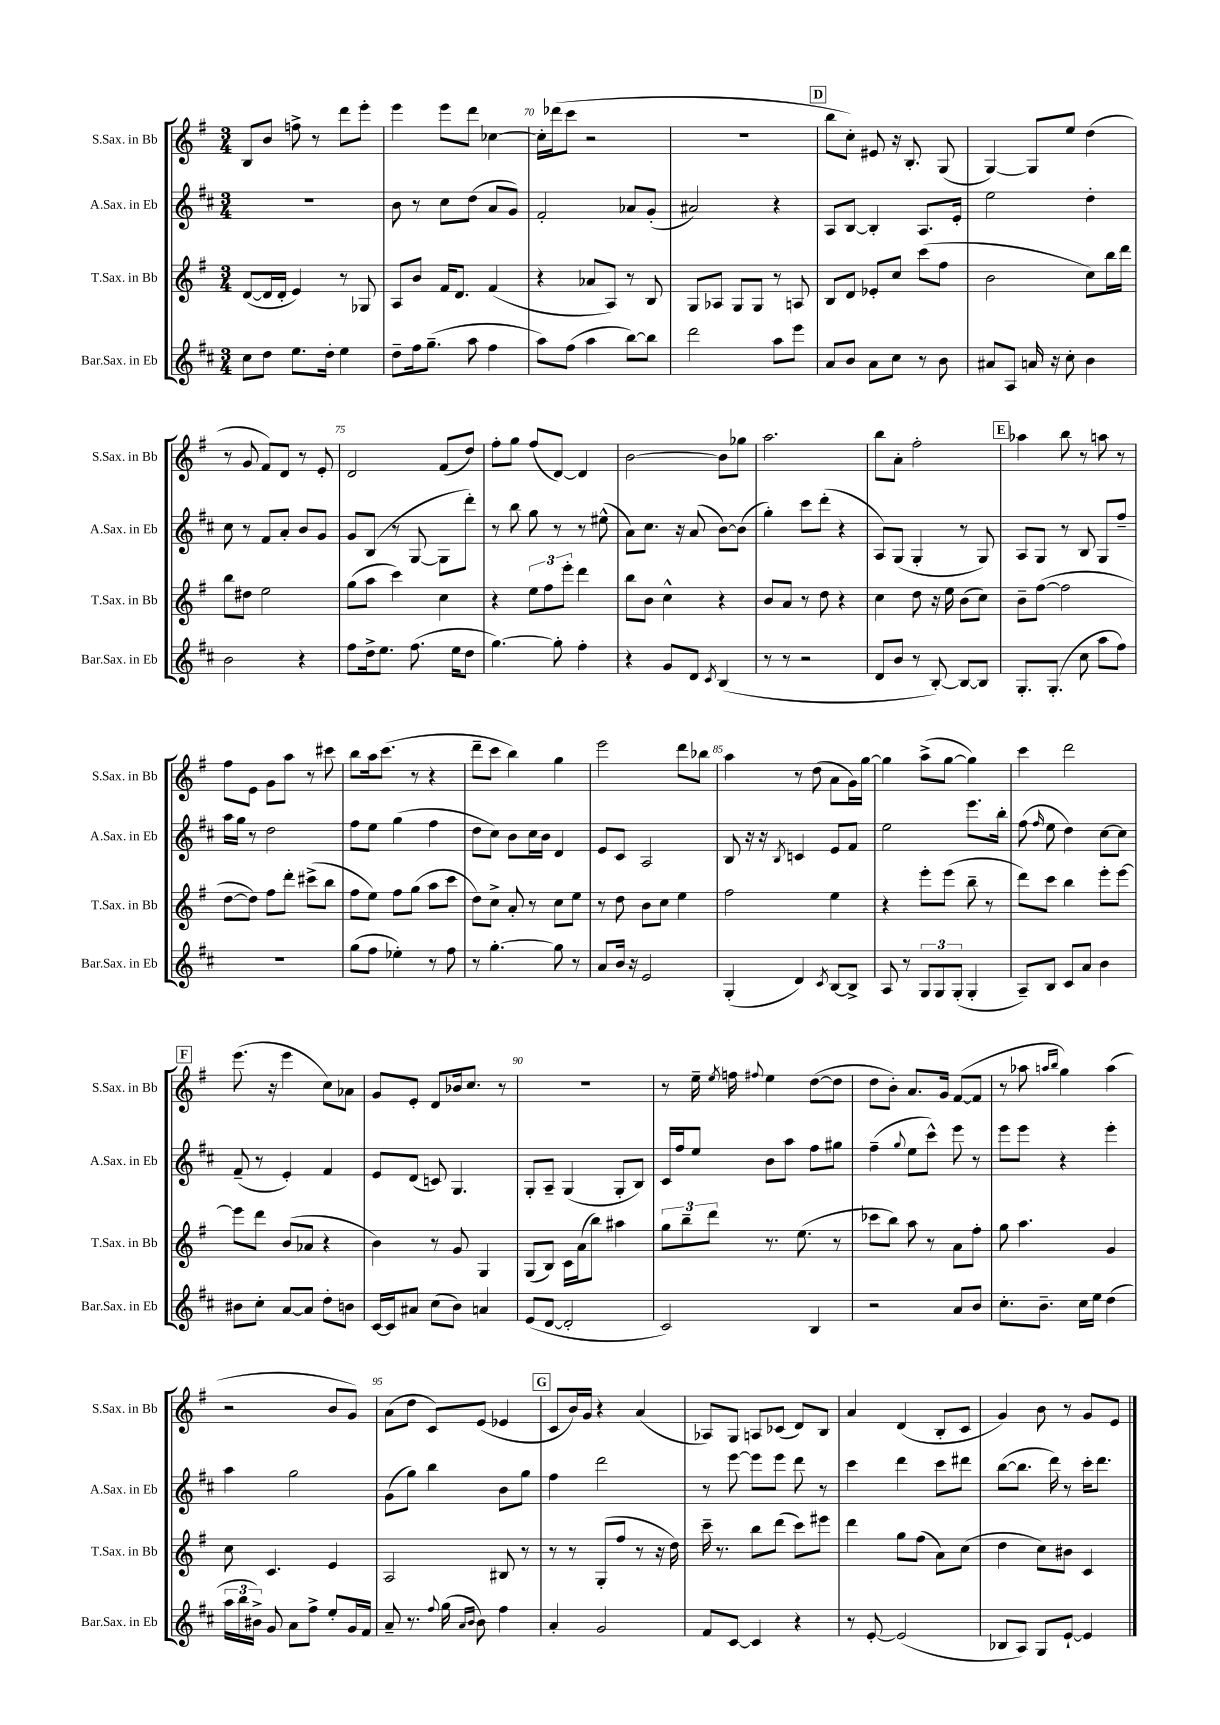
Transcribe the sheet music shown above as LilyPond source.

<<
\new StaffGroup <<
\new Staff = "s0" \with { instrumentName = "S.Sax. in Bb" shortInstrumentName = "S.Sax. in Bb" } {
    \clef treble \key g \major \numericTimeSignature \time 3/4
    \autoBeamOff b8[ b'8] f''8-> r8 d'''8[ e'''8]-. |
    e'''4 e'''8[ d'''8] ces''4~ |
    ces''16[-. des'''16( c'''8] r2 |
    R2. |
    \mark \markup { \box "D" } b''8[ c''8]-.) eis'8 r16 b8.-. g8( |
    g4~) g8[ e''8] d''4( |
    r8 g'8 fis'8[) d'8] r8 e'8-. |
    d'2 fis'8[( d''8]) |
    fis''8[-. g''8] fis''8[( d'8]~) d'4 |
    b'2~ b'8[ ges''8] |
    a''2. |
    b''8[ a'8]-. fis''2-. |
    \mark \markup { \box "E" } aes''4 b''8 r8 a''8 r8 |
    fis''8[ e'8] g'8[ a''8] r8 cis'''8 |
    b''8[ a''16 c'''8.]( r8 r4 |
    d'''8[-- c'''8] b''4) g''4 |
    e'''2 d'''8[ bes''8] |
    a''4 r8 d''8( a'8[ g'16) g''16]~ |
    g''4 a''8[->( g''8]~ g''4) |
    c'''4 d'''2 |
    \mark \markup { \box "F" } e'''8.( r16 e'''4 c''8[) aes'8] |
    g'8[ e'8]-. d'8[ bes'16 c''8.] r8 |
    R2. |
    r8 e''16-- \acciaccatura { e''8 } f''16 \appoggiatura { fis''8 } e''4 d''8[~( d''8] |
    d''8[ b'8]-.) a'8.[ g'16] fis'8[~( fis'8] |
    r8 aes''8 \grace { a''16[ b''16] } g''4) a''4( |
    r2 b'8[ g'8]) |
    a'8[( d''8] c'8[) e'8]( ees'4 |
    \mark \markup { \box "G" } c'8[ b'16) g'16] r4 a'4( |
    aes8[) g8] a8[ ces'8]( d'8[) b8] |
    a'4 d'4( b8[-. c'8] |
    g'4) b'8 r8 g'8[ e'8] \bar "|." |
}
\new Staff = "s1" \with { instrumentName = "A.Sax. in Eb" shortInstrumentName = "A.Sax. in Eb" } {
    \clef treble \key d \major \numericTimeSignature \time 3/4
    \autoBeamOff R2. |
    b'8 r8 cis''8[ d''8]( a'8[ g'8]) |
    fis'2-. aes'8[ g'8]-.( |
    ais'2) r4 |
    \mark \markup { \box "D" } a8[ b8]~ b4-. a8.[ e'16]-. |
    e''2 d''4-. |
    cis''8 r8 fis'8[ a'8]-. b'8[ g'8] |
    g'8[ b8]( r8 g8~ g8[ d'''8]-.) |
    r8 b''8 g''8 r8 r8 eis''8-^( |
    a'8[) cis''8.] r16 a'8( b'8[~) b'8]( |
    g''4-.) cis'''8[ d'''8]-.( r4 |
    a8[) g8]( g4-. r8 g8) |
    \mark \markup { \box "E" } a8[ g8] r8 b8 g8[ fis''8]-- |
    a''16[ g''16] r8 d''2 |
    fis''8[ e''8] g''4( fis''4 |
    d''8[ cis''8]) b'8[ cis''16 b'16] d'4 |
    e'8[ cis'8] a2 |
    b8 r16 r16 \acciaccatura { b8 } c'4 e'8[ fis'8] |
    e''2 e'''8.[ b''16]-. |
    fis''8( \grace { fis''16 } e''8 d''4) cis''8[~ cis''8] |
    \mark \markup { \box "F" } fis'8--( r8 e'4-.) fis'4 |
    e'8[ d'8]( c'8) g4. |
    g8[-. a8]-- g4( g8[-. b8]) |
    cis'16[ fis''16 e''8] b'8[ a''8] fis''8[ gis''8] |
    fis''4--( \appoggiatura { g''8 } e''8[ cis'''8]-^) e'''8 r8 |
    e'''8[ e'''8] r4 e'''4-. |
    a''4 g''2 |
    g'8[( g''8]) b''4 b'8[ g''8] |
    \mark \markup { \box "G" } fis''4 d'''2 |
    r8 e'''8~ e'''8[ e'''8] d'''8 r8 |
    cis'''4 d'''4 cis'''8[ dis'''8] |
    b''8[~( b''8.] d'''16) r8 cis'''16[-. d'''8.] \bar "|." |
}
\new Staff = "s2" \with { instrumentName = "T.Sax. in Bb" shortInstrumentName = "T.Sax. in Bb" } {
    \clef treble \key g \major \numericTimeSignature \time 3/4
    \autoBeamOff d'8[~( d'16 d'16]-. e'4) r8 ges8 |
    a8[ b'8] fis'16[ d'8.] fis'4( |
    r4 aes'8[ a8]) r8 b8 |
    g8[ aes8] g8[ g8] r8 a8 |
    \mark \markup { \box "D" } b8[ d'8] ees'8[-. c''8] c'''8[( fis''8] |
    b'2 c''8[) b''16 d'''16] |
    b''8[ dis''8] e''2 |
    g''8[( a''8] c'''4) c''4 |
    r4 \tuplet 3/2 { e''8[ fis''8 e'''8]-. } d'''4 |
    b''8[ b'8] c''4-^ r4 |
    b'8[ a'8] r8 d''8 r4 |
    c''4 d''8 r16 e''16 b'8[( c''8]) |
    \mark \markup { \box "E" } b'8[-- fis''8]~( fis''2 |
    d''8[~ d''8]) fis''8[ d'''8]-. cis'''8[->( b''8] |
    fis''8[ e''8]) fis''8[ g''8]( a''8[ c'''8] |
    d''8[) c''8]-> a'8-. r8 c''8[ e''8] |
    r8 d''8 b'8[ c''8] e''4 |
    fis''2 e''4 |
    r4 e'''8[-. e'''8]( b''8-- r8 |
    d'''8[) c'''8] b''4 e'''8[-. e'''8]~ |
    \mark \markup { \box "F" } e'''8[ d'''8] b'8[( aes'8] r4 |
    b'4) r8 g'8 g4 |
    g8[( b8]) c'16[ a'16( b''8]) ais''4 |
    \tuplet 3/2 { g''8[ b''8-- d'''8] } r8. e''8.( r8 |
    ces'''8[ b''8]) a''8 r8 a'8[ fis''8]-. |
    g''8 a''4. g'4 |
    c''8 c'4. e'4 |
    a2 bis8 r8 |
    \mark \markup { \box "G" } r8 r8 g8[-.( fis''8] r8 r16 d''16) |
    c'''16-- r8. b''8[ d'''8]( c'''8[) eis'''8] |
    d'''4 g''8[ fis''8]( a'8[) c''8]( |
    d''4 c''8[) bis'8] c'4 \bar "|." |
}
\new Staff = "s3" \with { instrumentName = "Bar.Sax. in Eb" shortInstrumentName = "Bar.Sax. in Eb" } {
    \clef treble \key d \major \numericTimeSignature \time 3/4
    \autoBeamOff cis''8[ d''8] e''8.[ d''16]-. e''4 |
    d''8[-- fis''16 g''8.]--( a''8 fis''4 |
    a''8[) fis''8]( a''4 b''8[~) b''8] |
    d'''2 a''8[ e'''8] |
    \mark \markup { \box "D" } a'8[ b'8] a'8[ cis''8] r8 b'8 |
    ais'8[ a8] a'16 r16 cis''8-. b'4 |
    b'2 r4 |
    fis''8[ d''16-> e''8.] fis''8.( e''16[ d''8] |
    g''4.~) g''8-. fis''4-. |
    r4 g'8[ d'8] \acciaccatura { cis'8 } b4( |
    r8 r8 r2 |
    d'8[ b'8] r8 b8~-.) b8[~ b8] |
    \mark \markup { \box "E" } g8.[-. g8.]-.( cis''8 a''8[ fis''8]) |
    R2. |
    g''8[( fis''8] ees''4-.) r8 fis''8 |
    r8 g''4.~-. g''8 r8 |
    a'8[ b'16] r16 e'2 |
    g4-.( d'4) \acciaccatura { cis'8 } b8[~ b8]-> |
    a8 r8 \tuplet 3/2 { g8[ g8 g8]-.( } g4-. |
    a8[--) b8] cis'8[ a'8] b'4 |
    \mark \markup { \box "F" } bis'8[ cis''8]-. a'8[~ a'8] d''8[-. b'8] |
    cis'16[~ cis'16 ais'8] cis''8[( b'8]) a'4 |
    e'8[( d'8]~ d'2-. |
    cis'2) b4 |
    r2 a'8[ b'8] |
    cis''8.[-. b'8.]-- cis''16[ e''16] d''4( |
    \tuplet 3/2 { a''16[ b''16 bis'16]->) } g'8 a'8[ fis''8]-> e''8[-. g'16 fis'16] |
    a'8-- r8. \appoggiatura { fis''8 } g''16( \grace { a'16[ b'16] } b'8) fis''4 |
    \mark \markup { \box "G" } a'4-. g'2 |
    fis'8[ cis'8]~ cis'4 r4 |
    r8 e'8~-. e'2( |
    bes8[ a8]) g8[ e'8]~-! e'4 \bar "|." |
}
>>
>>
\layout { \context { \Score currentBarNumber = #68 \override BarNumber.break-visibility = ##(#f #t #t) barNumberVisibility = #(every-nth-bar-number-visible 5) } }
